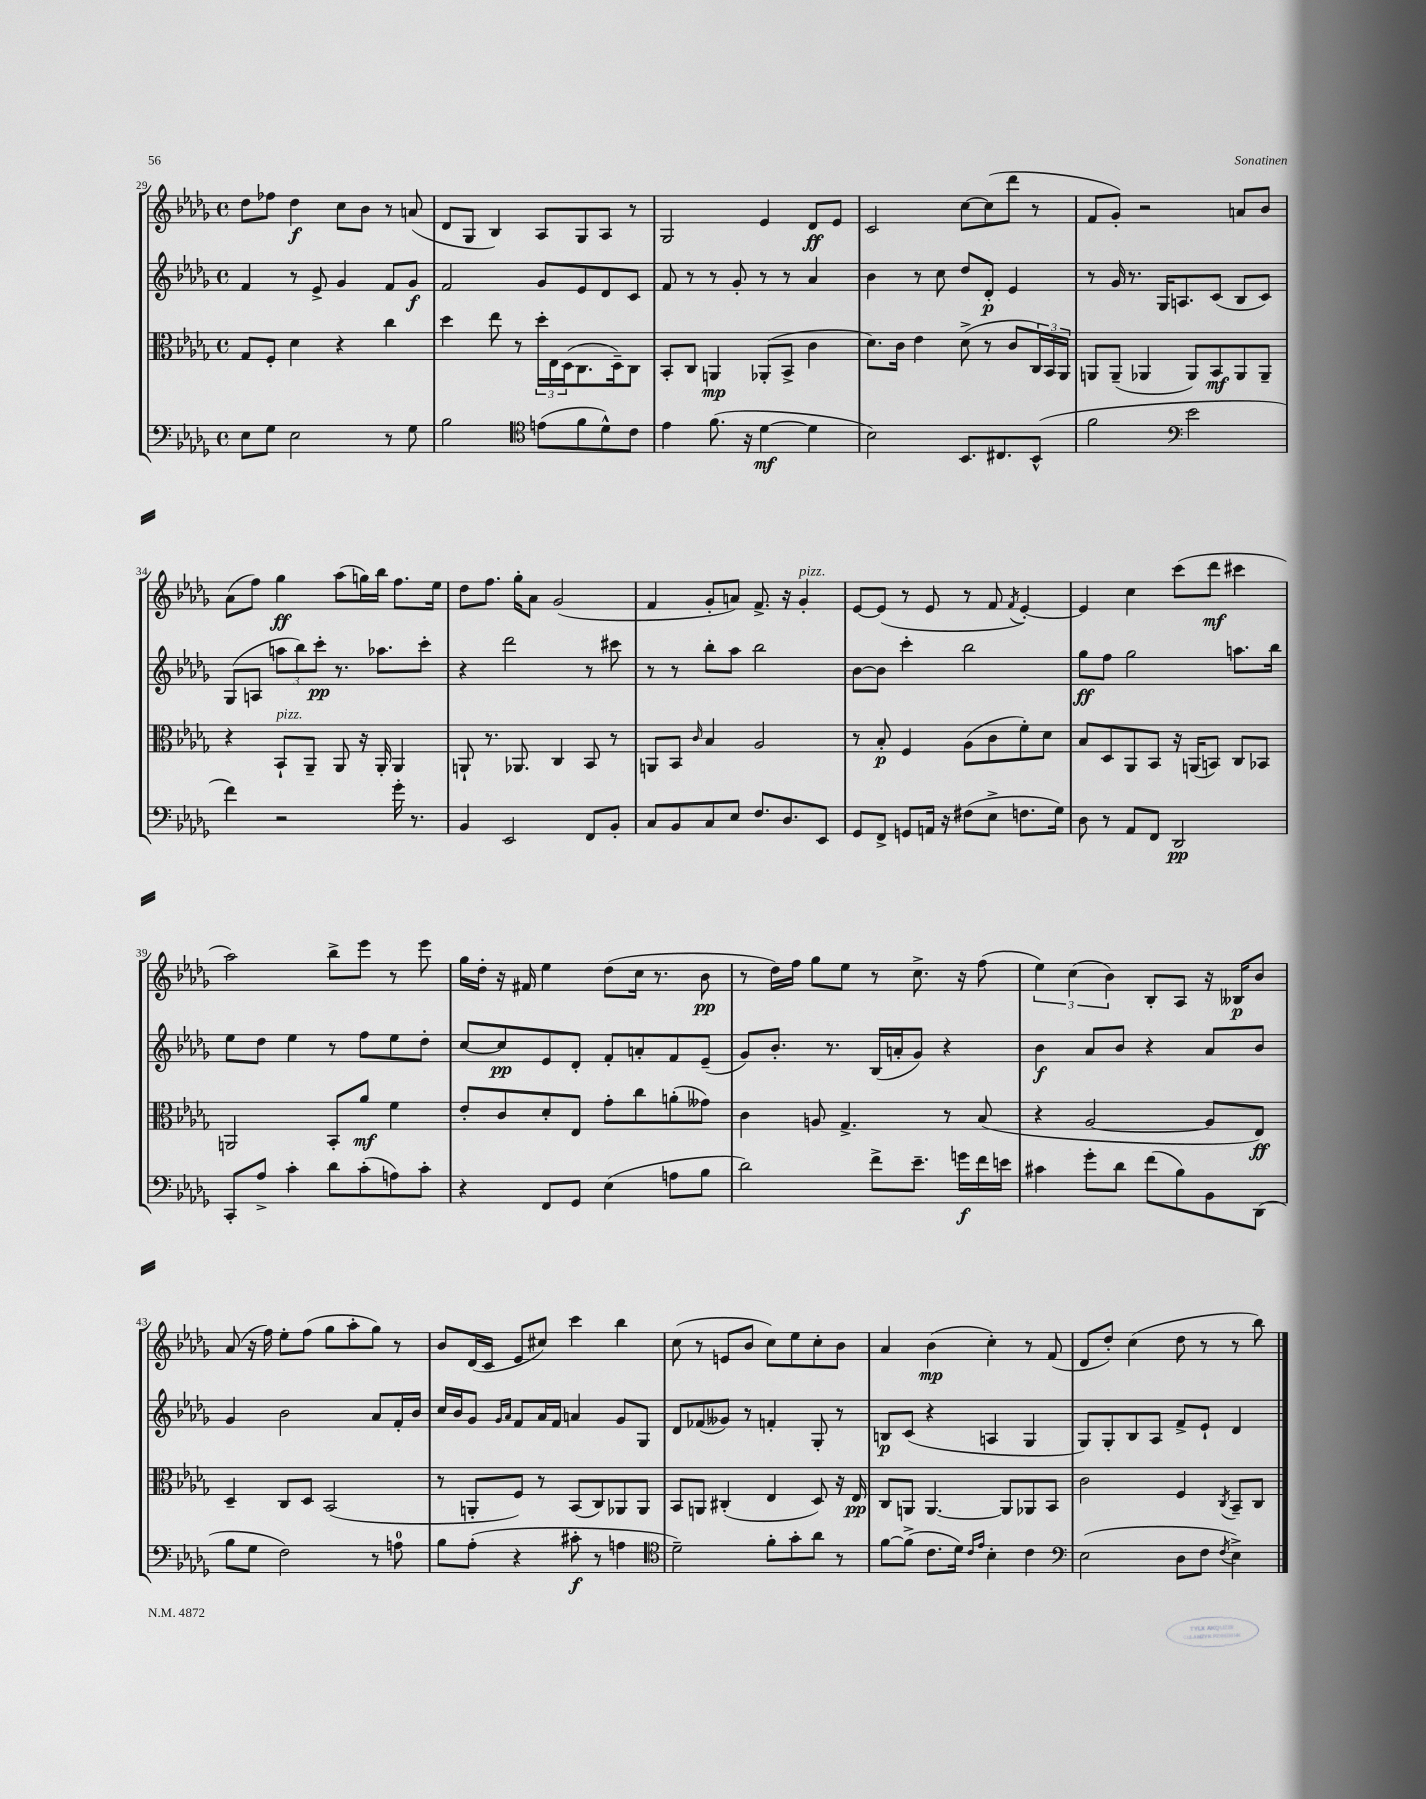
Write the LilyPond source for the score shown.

<<
\new StaffGroup <<
\new Staff = "s0" {
    \clef treble \key des \major \defaultTimeSignature \time 4/4
    des''8 fes''8 des''4\f c''8 bes'8 r8 a'8( |
    des'8 ges8 bes4) aes8 ges8 aes8 r8 |
    ges2 ees'4 des'8\ff ees'8 |
    c'2 c''8~ c''8( des'''8 r8 |
    f'8 ges'8-.) r2 a'8 bes'8 |
    aes'8( f''8) ges''4\ff aes''8( g''16) bes''16 f''8. ees''16 |
    des''8 f''8. ges''16-. aes'8 ges'2( |
    f'4 ges'8-. a'8) f'8.-> r16 ges'4-.^\markup { \italic "pizz." } |
    ees'8~ ees'8( r8 ees'8 r8 f'8 \acciaccatura { f'8 } ees'4~-.) |
    ees'4 c''4 c'''8( des'''8\mf cis'''4 |
    aes''2) bes''8-> ees'''8 r8 ees'''8 |
    ges''16 des''16-. r16 fis'16 ees''4 des''8( c''16 r8. bes'8\pp |
    r8 des''16) f''16 ges''8 ees''8 r8 c''8.-> r16 f''8( |
    \tuplet 3/2 { ees''4) c''4( bes'4) } bes8-. aes8 r16 beses16\p bes'8 |
    aes'8( r16 f''16) ees''8-. f''8( ges''8 aes''8-. ges''8) r8 |
    bes'8 des'16( c'16 ees'8 cis''8) c'''4 bes''4 |
    c''8( r8 e'8 bes'8 c''8) ees''8 c''8-. bes'8 |
    aes'4 bes'4\mp( c''4-.) r8 f'8( |
    des'8 des''8-.) c''4( des''8 r8 r8 bes''8) \bar "|." |
}
\new Staff = "s1" {
    \clef treble \key des \major \defaultTimeSignature \time 4/4
    f'4 r8 ees'8-> ges'4 f'8 ges'8\f |
    f'2 ges'8 ees'8 des'8 c'8 |
    f'8 r8 r8 ges'8-. r8 r8 aes'4 |
    bes'4 r8 c''8 des''8 des'8-.\p ees'4 |
    r8 ges'16 r8. ges16 a8. c'8( bes8 c'8) |
    ges8( a8 \tuplet 3/2 { a''8 bes''8) c'''8-.\pp } r8. aes''8. c'''8-. |
    r4 des'''2 r8 cis'''8 |
    r8 r8 bes''8-. aes''8 bes''2 |
    bes'8~ bes'8 c'''4-. bes''2 |
    ges''8\ff f''8 ges''2 a''8. bes''16 |
    ees''8 des''8 ees''4 r8 f''8 ees''8 des''8-. |
    c''8~ c''8\pp ees'8 des'8-. f'8-. a'8-. f'8 ees'8--( |
    ges'8) bes'8.-. r8. bes16( a'16-. ges'8) r4 |
    bes'4\f aes'8 bes'8 r4 aes'8 bes'8 |
    ges'4 bes'2 aes'8 f'16-. bes'16 |
    c''16 bes'16 ges'8 \grace { ges'16 aes'16 } f'8 aes'16 f'16 a'4 ges'8 ges8 |
    des'8 fes'8( geses'8) r8 f'4-. ges8-. r8 |
    b8\p c'8( r4 a4 ges4 |
    ges8) ges8-. bes8 aes8 f'8-> ees'8-! des'4 \bar "|." |
}
\new Staff = "s2" {
    \clef alto \key des \major \defaultTimeSignature \time 4/4
    ges8 f8-. des'4 r4 c''4 |
    des''4 ees''8 r8 \tuplet 3/2 { des''16-. ees16 des16( } c8. des16--) c8 |
    bes,8-. c8 a,4\mp aes,8-.( bes,8-> c'4 |
    des'8.) c'16 ees'4 des'8->( r8 c'8 \tuplet 3/2 { c16) bes,16 aes,16 } |
    a,8 a,8--( aes,4 aes,8) bes,8\mf aes,8 aes,8-- |
    r4 bes,8-!^\markup { \italic "pizz." } aes,8-- aes,8 r16 aes,16-. aes,4 |
    a,8-! r8. aes,8. c4 bes,8 r8 |
    a,8 bes,8 \grace { c'16 } bes4 aes2 |
    r8 bes8-.\p f4 aes8( c'8 f'8-.) des'8 |
    bes8 des8 aes,8 bes,8 r16 a,16( b,8) c8 bes,8 |
    a,2 bes,8-. aes'8\mf f'4 |
    ees'8-. c'8 des'8-. ees8 ges'8-. c''8 a'8-.( geses'8) |
    c'4 a8 ges4.-> r8 bes8( |
    r4 aes2~ aes8 ees8\ff) |
    des4-- c8 des8 bes,2( |
    r8 a,8-. f8) r8 bes,8( c8) aes,8 aes,8 |
    bes,8 a,8 cis4-.( ees4 des8) r16 ees16\pp |
    c8 a,8 a,4.~ a,8 aes,8 bes,8 |
    c'2 f4 \acciaccatura { c8 } bes,8-- c8 \bar "|." |
}
\new Staff = "s3" {
    \clef bass \key des \major \defaultTimeSignature \time 4/4
    ees8 ges8 ees2 r8 ges8 |
    bes2 \clef tenor e'8( f'8 des'8-^) c'8 |
    ees'4 f'8.( r16 des'4~\mf des'4 |
    bes2) bes,8. cis8. bes,8-^( |
    f'2 \clef bass ees'2 |
    f'4) r2 ges'16-. r8. |
    bes,4 ees,2 f,8 bes,8-. |
    c8 bes,8 c8 ees8 f8. des8. ees,8 |
    ges,8 f,8-> g,8 a,16 r16 fis8( ees8-> f8. ges16) |
    des8 r8 aes,8 f,8 des,2\pp |
    c,8-. aes8-> c'4-. des'8 c'8-.( a8) c'8-. |
    r4 f,8 ges,8 ees4( a8 bes8 |
    des'2) f'8-> ees'8.-- g'16\f f'16 e'16 |
    cis'4 ges'8-. des'8 f'8( bes8) bes,8 des,8( |
    bes8 ges8 f2) r8 a8-0 |
    bes8 aes8-.( r4 cis'8-.\f r8 a4 |
    \clef tenor des'2--) f'8-. ges'8-. aes'8 r8 |
    f'8~ f'8->( c'8. des'16) \grace { c'16 ees'16 } bes4-. c'4 |
    \clef bass ees2( des8 f8 \acciaccatura { f8 } ees4->) \bar "|." |
}
>>
>>
\layout { \context { \Score currentBarNumber = #29 } }
